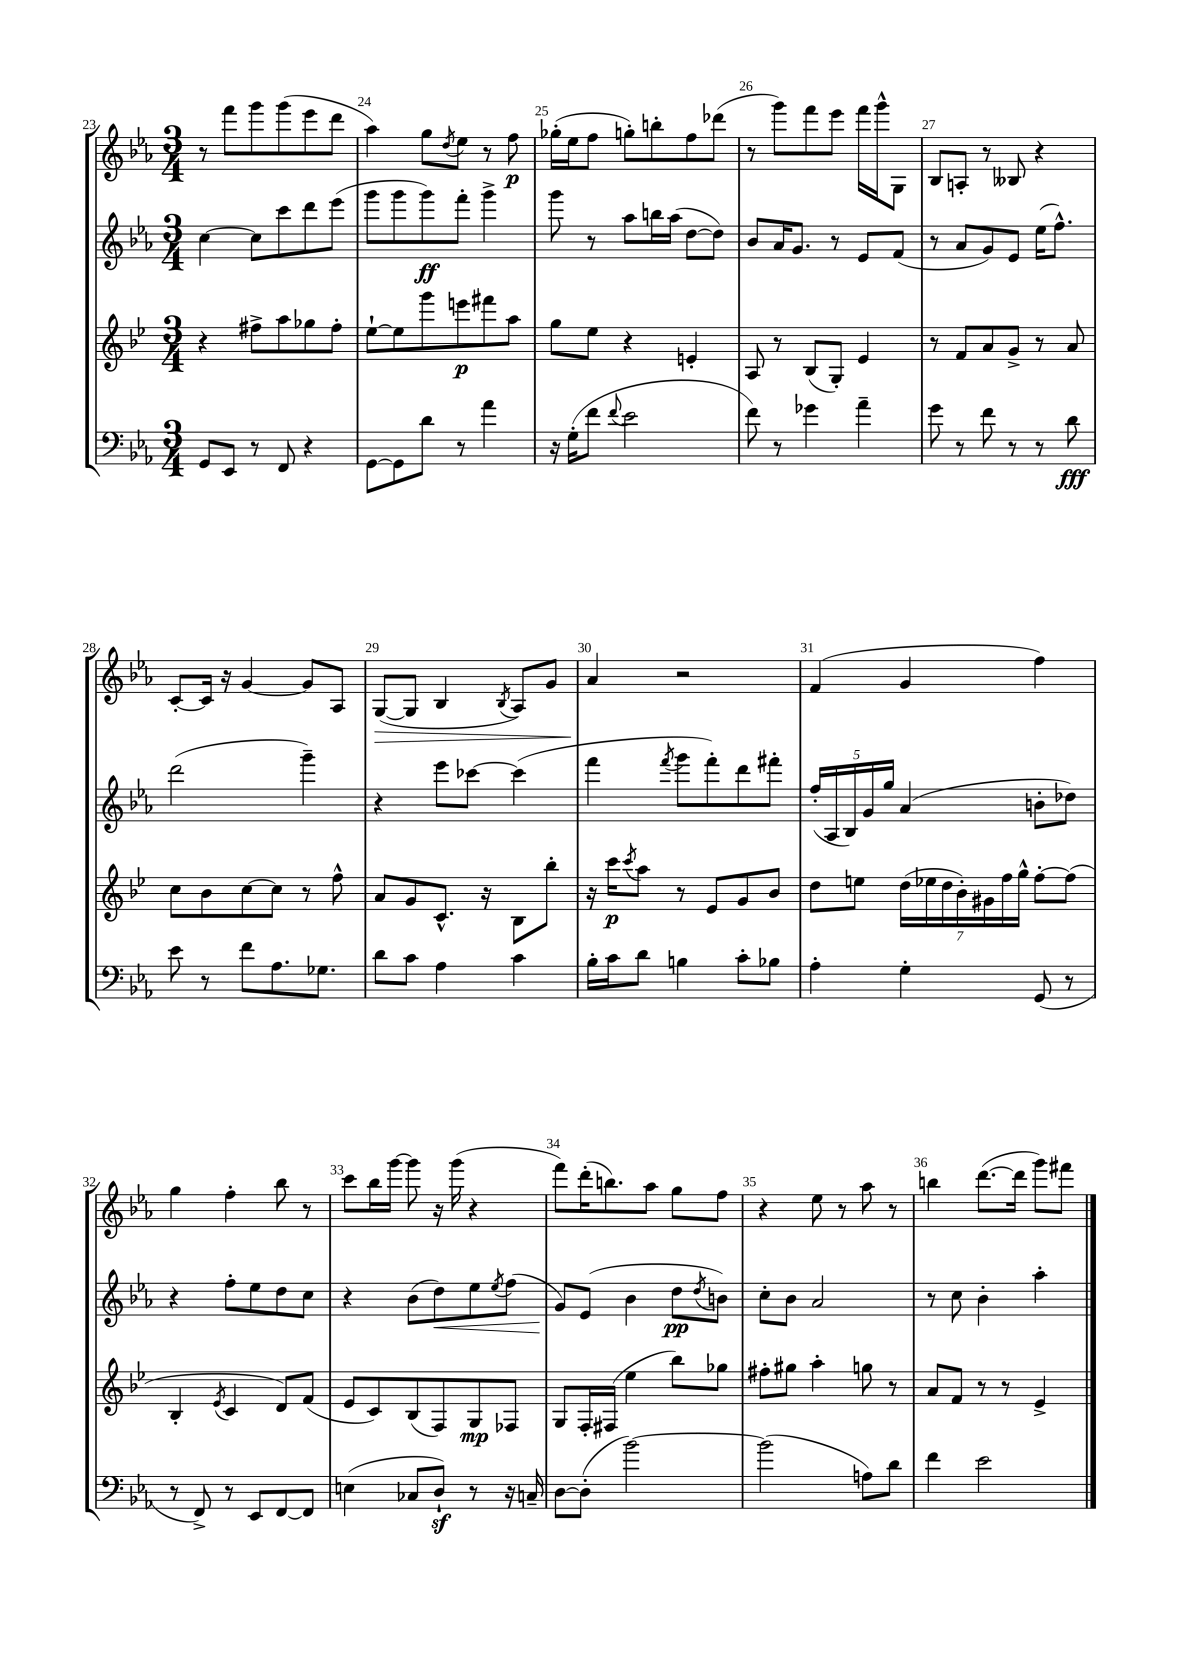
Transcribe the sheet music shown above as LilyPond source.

<<
\new StaffGroup <<
\new Staff = "s0" {
    \clef treble \key ees \major \numericTimeSignature \time 3/4
    r8 f'''8 g'''8 g'''8( ees'''8 d'''8 |
    aes''4) g''8 \acciaccatura { d''8 } ees''8 r8 f''8\p |
    ges''16-.( ees''16 f''8 g''8-.) b''8-. f''8 des'''8( |
    r8 g'''8) f'''8 ees'''8 f'''16 g'''16-^ g8 |
    bes8 a8-. r8 beses8 r4 |
    c'8~-. c'16 r16 g'4~ g'8 aes8 |
    g8~\>( g8 bes4 \acciaccatura { bes8 } aes8) g'8 |
    aes'4\! r2 |
    f'4( g'4 f''4) |
    g''4 f''4-. bes''8 r8 |
    c'''8 bes''16 g'''16~ g'''8 r16 g'''16( r4 |
    f'''8) d'''16-.( b''8.) aes''8 g''8 f''8 |
    r4 ees''8 r8 aes''8 r8 |
    b''4 d'''8.~( d'''16 g'''8) fis'''8 \bar "|." |
}
\new Staff = "s1" {
    \clef treble \key ees \major \numericTimeSignature \time 3/4
    c''4~ c''8 c'''8 d'''8 ees'''8( |
    g'''8 g'''8 g'''8\ff) f'''8-. g'''4-> |
    g'''8 r8 aes''8 b''16 aes''16( d''8~ d''8) |
    bes'8 aes'16 g'8. r8 ees'8 f'8( |
    r8 aes'8 g'8) ees'8 ees''16( f''8.-^) |
    d'''2( g'''4--) |
    r4 ees'''8 ces'''8~ ces'''4( |
    f'''4 \acciaccatura { f'''8 } g'''8 f'''8-.) d'''8 fis'''8-. |
    \tuplet 5/4 { f''16-.( aes16 bes16) g'16 g''16 } aes'4( b'8-. des''8) |
    r4 f''8-. ees''8 d''8 c''8 |
    r4 bes'8( d''8\<) ees''8 \acciaccatura { ees''8 } f''8( |
    g'8\!) ees'8( bes'4 d''8\pp \acciaccatura { d''8 } b'8) |
    c''8-. bes'8 aes'2 |
    r8 c''8 bes'4-. aes''4-. \bar "|." |
}
\new Staff = "s2" {
    \clef treble \key bes \major \numericTimeSignature \time 3/4
    r4 fis''8-> a''8 ges''8 fis''8-. |
    ees''8~-! ees''8 g'''8 e'''8\p fis'''8 a''8 |
    g''8 ees''8 r4 e'4-. |
    a8 r8 bes8( g8-.) ees'4 |
    r8 f'8 a'8 g'8-> r8 a'8 |
    c''8 bes'8 c''8~ c''8 r8 f''8-^ |
    a'8 g'8 c'8.-^ r16 bes8 bes''8-. |
    r16 c'''16\p \acciaccatura { c'''8 } a''8 r8 ees'8 g'8 bes'8 |
    d''8 e''8 \tuplet 7/4 { d''16( ees''16 d''16 bes'16-.) gis'16 f''16 g''16-^ } f''8~-. f''8( |
    bes4-. \acciaccatura { ees'8 } c'4 d'8) f'8( |
    ees'8 c'8) bes8( f8) g8\mp fes8 |
    g8 f16-. fis16( ees''4 bes''8) ges''8 |
    fis''8-. gis''8 a''4-. g''8 r8 |
    a'8 f'8 r8 r8 ees'4-> \bar "|." |
}
\new Staff = "s3" {
    \clef bass \key ees \major \numericTimeSignature \time 3/4
    g,8 ees,8 r8 f,8 r4 |
    g,8~ g,8 d'8 r8 aes'4 |
    r16 g16-.( f'8 \appoggiatura { f'8 } ees'2 |
    f'8) r8 ges'4 aes'4-- |
    g'8 r8 f'8 r8 r8 d'8\fff |
    ees'8 r8 f'8 aes8. ges8. |
    d'8 c'8 aes4 c'4 |
    bes16-. c'16 d'8 b4 c'8-. bes8 |
    aes4-. g4-. g,8( r8 |
    r8 f,8->) r8 ees,8 f,8~ f,8 |
    e4( ces8 d8-!\sf) r8 r16 c16-- |
    d8~ d8-.( bes'2~) |
    bes'2( a8) d'8 |
    f'4 ees'2 \bar "|." |
}
>>
>>
\layout { \context { \Score currentBarNumber = #23 \override BarNumber.break-visibility = ##(#f #t #t) barNumberVisibility = #all-bar-numbers-visible } }
